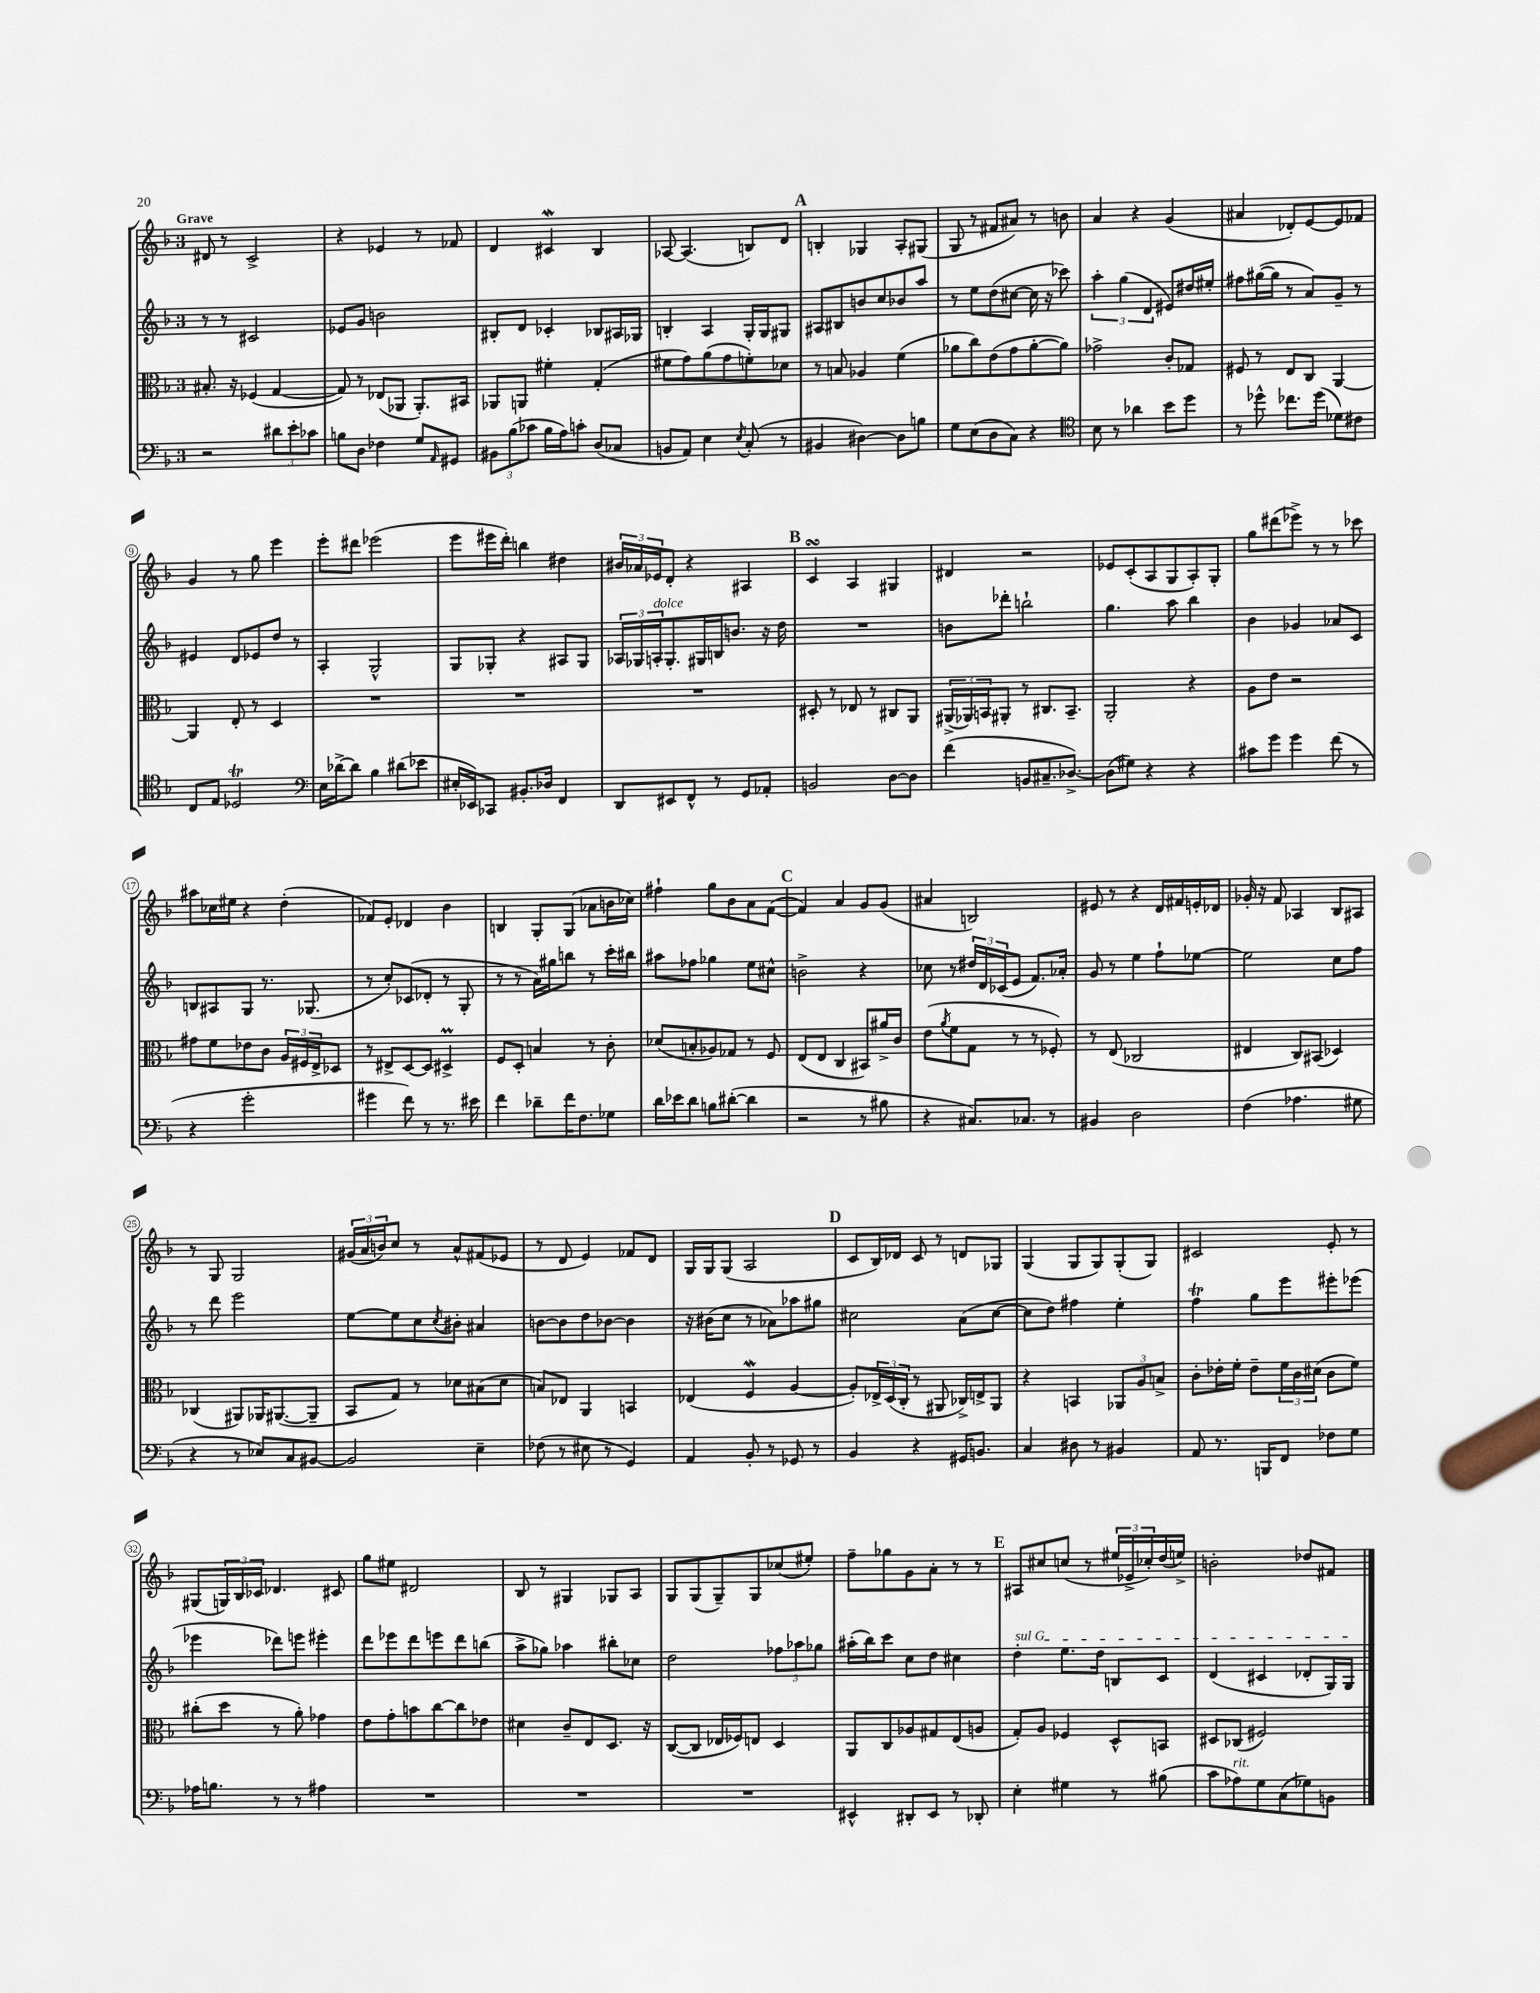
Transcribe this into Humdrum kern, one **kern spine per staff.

**kern	**kern	**kern	**kern
*part4	*part3	*part2	*part1
*staff4	*staff3	*staff2	*staff1
*clefF4	*clefC3	*clefG2	*clefG2
*k[b-]	*k[b-]	*k[b-]	*k[b-]
*M3/4	*M3/4	*M3/4	*M3/4
=1	=1	=1	=1
!	!	!	!LO:TX:a:B:t=Grave
2r	8.B#X'/	8r	8d#X/
.	.	8r	8r
.	16r	.	.
.	(4F-X/	2c#X/	2c^/
12d#X\L	[4G/	.	.
12e'\	.	.	.
12c-X\J	.	.	.
=2	=2	=2	=2
8Bn\L	8G/])	8e-X/L	4r
8D\J	8r	8g/J	.
4F-X\	(8E-X/L	2bn\	4e-X/
.	8AA-X/J	.	.
8G/L	8.AA-'/L)	.	8r
16qqAA/	.	.	.
8GG#X/J	.	.	8f-X/
.	16BB#X/Jk	.	.
=3	=3	=3	=3
12BB#X\L	8AA-X/L	8B#X'/L	4d/
(12B-\	.	.	.
.	8AAn/J	8d/J	.
12c-X\J	.	.	.
16B-\LL	4f#X'\	4c-X'/	4c#XW/
16A\J)	.	.	.
8cn'\J	.	.	.
(8D/L	(4G'/	8B-X/L	4B-/
8C-X/J	.	16A#X/L	.
.	.	16G-X/JJ	.
=4	=4	=4	=4
8BBn/L	8f#X\L	4Bn'/	[8A-X/
8AA/J)	8g\)	.	(4.A-/]
4E\	(8a\	4A/	.
.	8g\	.	.
8qE/	.	.	.
(8C'/	8fn'\)	16G'/LL	8Bn/L)
.	.	16G/J	.
8r	8d-X\J	8G#X/J	8d/J
!!LO:REH:place=s1:t=A
=5	=5	=5	=5
4BB#X/	8r	8A#X/L	4Bn'/
.	8Bn/	8B#X/	.
[4D#X\)	4A-X/	8bn/	4G-X/
.	.	8cc/	.
8D#\L]	(4f\	8b-X/	8A'/L
8Bn\J	.	8aa/J	(8G#X/J
=6	=6	=6	=6
8G\L	8a-X\L	8r	8G/
(8E\	8cc\)	8ee\L	8r
8D\	(8e\	(8dd\	8f#X/L
8C\J)	8g\	[8cc#X\J	8a#X/J)
4r	[8a-'\	16cc#\]	8r
.	.	16r	.
.	8a-\J])	8ccc-X\)	8bn\
=7	=7	=7	=7
*clefC4	*	*	*
8B-\	2g-X^\	6aa'\	4a/
8r	.	.	.
.	.	(6gg\	.
4a-X\	.	.	4r
.	.	6d/	.
8b-\L	8c'/L	8e#X/L)	(4g/
8dd\J	8G-X/J	16dd#X/L	.
.	.	16ee#X'/JJ	.
=8	=8	=8	=8
8r	8F#X/	8ff#X\L	4a#X/
8dd-X^^\	8r	([16gg#X\L	.
.	.	16gg#\JJ]	.
8.cc-X\L	8E/L	8r	8d-X'/L)
.	8C/J	8a/L)	[8e/
(16dd-\Jk	.	.	.
8d-X\L)	[4AA/	8g~/J	8e/]
8c#X\J	.	8r	8f-X/J
!!LO:LB:g=z
=9	=9	=9	=9
8C/L	4AA/]	4e#X/	4g/
8E/J	.	.	.
2D-XT/	8E'/	8d/L	8r
.	8r	8e-X/	8gg\
.	4D/	8dd/J	4eee\
.	.	8r	.
=10	=10	=10	=10
*clefF4	*	*	*
16E\LL	2.r	4A'/	8eee'\L
[16d-X^\J	.	.	.
8d-\J]	.	.	8ddd#X\J
4B-\	.	2G^^/	(2eee-X\
(8d#X\L	.	.	.
8e-X\J	.	.	.
=11	=11	=11	=11
16E#X'/LL	2.r	8G/L	8eee\L
16EE-X/J)	.	.	.
8CC-X/J	.	8G-X'/J	16eee#X\L
.	.	.	16ddd'\JJ)
8.BB#X'/L	.	4r	4bbn\
16D-X/Jk	.	.	.
4FF/	.	8A#X/L	4dd#X\
.	.	8G-/J	.
=12	=12	=12	=12
8DD/L	2.r	24A-X/LL	24b#X/LL
.	.	24G-X/	24a-X/
!	!	!LO:TX:a:i:t=dolce	!
.	.	24An'/J	24e-X/J
8EE#X/	.	8.G-'/	8d'/J
8FF^^/J	.	.	4r
.	.	16G#X/L	.
8r	.	16Bn/J	.
.	.	8.bn/J	.
8GG/L	.	.	4A#X/
8AA-X'/J	.	16r	.
.	.	16dd\	.
!!LO:REH:place=s1:t=B
=13	=13	=13	=13
2BBn/	8D#X'/	2.r	4csSSS/
.	8r	.	.
.	8E-X/	.	4A/
.	8r	.	.
[8D\L	8C#X/L	.	4G#X/
8D\J]	8AA/J	.	.
=14	=14	=14	=14
(4f\	(24AA#X^/LL	8bn\L	4d#X/
.	24AA-X/)	.	.
.	24BBn/J	.	.
.	8AA#X'/J	8ddd-X'\J	.
8BBn/L	8r	2bbn`\	2r
8.C#X~/	8.C#X/L	.	.
[8.D-X^/J)	8.BB~/J	.	.
=15	=15	=15	=15
(8D-\L]	2AA'/	4.gg\	8e-X/L
8G#X\J)	.	.	(8c'/
4r	.	.	8A/
.	.	8aa\	8G/
4r	4r	4bb-\	8A'/)
.	.	.	8G'/J
=16	=16	=16	=16
8c#X\L	8A\L	4b-\	8gg\L
8g\J	8e\J	.	(8ddd#X\
4g\	2r	4g-X/	8eee-X^\J)
.	.	.	8r
(8f\	.	8a-X/L	8r
8r	.	8c/J	8ccc-X\
!!LO:LB:g=z
=17	=17	=17	=17
4r	8g#X\L	8Bn/L	8aa#X\L
.	8f\	8A#X/	16cc-X\L
.	.	.	16ee#X\JJ
2g'\	8e-X\	8G/J	4r
.	8c\J	8.r	.
.	24A/LL	.	(4dd'\
.	24F#X/	.	.
.	.	(8.G-X/	.
.	24E^/J	.	.
.	8D-X/J	.	.
=18	=18	=18	=18
4g#X\	8r	8r	8f-X/L)
.	8E#X^/L	8cc'/L)	8e'/J
8f\)	[8D/	(8c-X/	4d-X/
8r	8D/J]	8d-X'/J	.
8.r	4D#Xm^/	8r	4b-\
.	.	8G'/	.
16e#X\	.	.	.
=19	=19	=19	=19
4f\	8F/L	8r	4Bn/
.	8D'/J	8r	.
8d-X~\L	4Bn/	16a\LL)	8G'/L
.	.	16gg#X\J	.
16f\K	.	8bbn\J	(8G/J
8.F\	.	.	.
.	8r	8r	8a-X\L
8G-X\J	8c'\	16ccc'\LL	16bn\L
.	.	16bb#X\JJ	16cc-X\JJ)
=20	=20	=20	=20
16d\LL	(8d-X/L	8aa#X\L	4ff#X`\
16e-X\J	.	.	.
8d\J	8Bn'/	8ff-X\J	.
8Bn\L	8A-X/)	4gg-X\	8gg\L
([8d#X'\J	8G-X/J	.	8b-\
4d#\]	8r	8ee\L	8a\
.	8F/	8cc#X^^\J	([8f\J
!!LO:REH:place=s1:t=C
=21	=21	=21	=21
2r	(8E/L	2bn^\	4f/])
.	8E/J	.	.
.	4C/	.	4a/
8r	8BB#X/L)	4r	8g/L
8B#X\	16a#X^/L	.	(8g/J
.	16c/JJ	.	.
=22	=22	=22	=22
4r	(8e\L	8cc-X\	4a#X/
.	8qa/	.	.
.	8f\	8r	.
8.C#X/L)	8G\J	24dd#X/LL	2Bn/)
.	.	24d/	.
.	.	(24c-X/J	.
.	8r	8e/J	.
8.C-X/J	.	.	.
.	8r	8.f/L)	.
8r	8F-X'/)	.	.
.	.	16a-X'/Jk	.
=23	=23	=23	=23
4BB#X/	8r	8g/	8e#X/
.	(8E/	8r	8r
2D\	2C-X/	4ee\	4r
.	.	8ff`\L	16d/LL
.	.	.	16f#X/
.	.	[8ee-X\J	16en'/
.	.	.	16d-X/JJ
=24	=24	=24	=24
(4F\	4E#X/	2ee-\]	16g-X'/
.	.	.	16r
.	.	.	8f/
4.A-X\	8C/L)	.	4A-X/
.	(8BB#X/J	.	.
.	4D-X/)	8cc\L	8B-/L
8G#X\	.	8ff\J	8A#X/J
!!LO:LB:g=z
=25	=25	=25	=25
4r	(4C-X/	8r	8r
.	.	8ddd\	8G/
8r	8AA#X/L)	2eee\	2G/
8E-X/L)	16AA-X/K	.	.
.	([8.AA#X/	.	.
8C/	.	.	.
[8BB#X/J	8AA#~/J]	.	.
=26	=26	=26	=26
2BB#/]	8BB-/L	[8ee\L	(24g#X/LL
.	.	.	24a/
.	.	.	24bn/J)
.	8G/J)	8ee\]	8cc/J
.	8r	8cc\	8r
.	.	8qcc/	.
.	8d-X\L	8b#X'\J	8a^^/L
4E~\	(8B#X\	4a#X/	(8f#X/
.	8d-\J	.	8e-X/J
=27	=27	=27	=27
(8F-X\	8Bn/L)	[8bn\L	8r
8r	8E-X/J	8b\]	8d/
8E#X\	4AA/	8dd\	4e/)
8r	.	[8b-X\J	.
4GG/)	4BBn/	4b-\]	8f-X/L
.	.	.	8d/J
=28	=28	=28	=28
4AA/	(4E-X/	16r	16G/LL
.	.	(16b#X\KL	16G/J
.	.	8cc\J	(8G/J
8BB-'/	4Fw/	8r	2A/
8r	.	8a-X\L)	.
8GG-X/	[4A/	8aa-X\	.
8r	.	8gg#X\J	.
!!LO:REH:place=s1:t=D
=29	=29	=29	=29
4BB-/	8A'/L])	2cc#X\	8c/L
.	24E-X^/L	.	16B-/L)
.	(24D/	.	.
.	.	.	16d-X/JJ
.	24C'/JJ	.	.
4r	8r	.	8c/
.	8AA#X/	.	8r
16GG#X/KL	16C-X^/LL)	(8a\L	8dn/L
8.BBn/J	16En^/J	.	.
.	8AA#/J	[8cc#\J	8G-X/J
=30	=30	=30	=30
4C/	4r	8cc#\L]	(4G/
.	.	8dd\J)	.
8D#X\	4BBn/	4ff#X\	8G/L
8r	.	.	8G/)
4BB#X/	12AA-X/L	4ee'\	(8G'/
.	12A/	.	.
.	.	.	8G/J)
.	12Bn^/J	.	.
=31	=31	=31	=31
8AA/	8c'\L	4ffT\	2c#X/
8.r	16e-X'\L	.	.
.	16f'\JJ	.	.
.	8e-~\L	8gg\L	.
16BBBn/KL	.	.	.
8FF/J	24f\L	8eee\	.
.	24c\	.	.
.	(24d#X\JJ	.	.
8F-X\L	8c\L	8eee#X'\	8e'/
8G\J	8f\J)	(8eee-X\J	8r
!!LO:LB:g=z
=32	=32	=32	=32
16A-X\KL	(8cc#X'\L	4eee-X\	(8G#X/L
8.Bn\J	.	.	.
.	8dd\J	.	24Gn/L)
.	.	.	24B-/
.	.	.	24c-X/JJ
8r	8r	8ddd-X\L)	4.d-X/
8r	8a'\)	8eeen\J	.
4A#X\	4g-X\	4eee#X'\	.
.	.	.	8c#X/
=33	=33	=33	=33
2.r	8e\L	8ddd\L	8gg\L
.	8g'\	8eee-X\	8ee#X\J
.	8bn\	8ddd\	2d#X/
.	[8cc\	8eeen\	.
.	8cc\]	8ddd\	.
.	8e-X\J	(8bbn\J	.
=34	=34	=34	=34
2.r	4d#X\	8aa^\L	8B-/
.	.	8gg-X\J)	8r
.	8c~/L	4aa-X\	4G#X/
.	8E/	.	.
.	8.D/J	8bb#X'\L	8G-X/L
.	.	8cc-X\J	8A/J
.	16r	.	.
=35	=35	=35	=35
2.r	([8C/L	2dd\	8G/L
.	8C/J]	.	(8G/
.	16E-X/LL	.	8G~/)
.	16F-X/J)	.	.
.	8En/J	.	8G/
.	4D/	12ff-X\L	(8cc-X/
.	.	12aa-X\	.
.	.	.	8ee#X'/J)
.	.	12gg-X\J	.
=36	=36	=36	=36
4EE#X^^/	8AA/L	(16aa#X'\LL	8ff~\L
.	.	16bb-\J)	.
.	8C/	8ccc\J	8gg-X\
8DD#X'/L	8A-X/	8cc\L	8g\
8EE#/J	8G#X/	8dd\J	8a'\J
8r	(8E/	4cc#X\	8r
8DD-X'/	8An/J	.	8r
!!LO:REH:place=s1:t=E
=37	=37	=37	=37
!	!	!LO:TX:a:i:t=sul G	!
4E'\	8G'/L)	4dd'\	8A#X/L
.	8A/J	.	8cc#X/
4G#X\	4F-X/	8.ee\L	(8ccn/J
.	.	.	8r
.	.	16dd\Jk	.
8r	8D^^/L	8Bn/L	24ee#X/LL
.	.	.	24e-X^/
.	.	.	24cc-X'/)
(8B#X\	8BBn/J	8c/J	(16dd/
.	.	.	16een^/JJ)
=38	=38	=38	=38
8c\L	8D#X/L	(4d/	2bn'\
!LO:TX:a:i:t=rit.	!	!	!
8A-X\)	(8C-X/J	.	.
8G\	2F#X/)	4c#X/	.
(8C\	.	.	.
8G-X\)	.	8d-X'/L	8dd-X/L
8BBn\J	.	16G/L)	8f#X/J
.	.	16G/JJ	.
==	==	==	==
*-	*-	*-	*-
